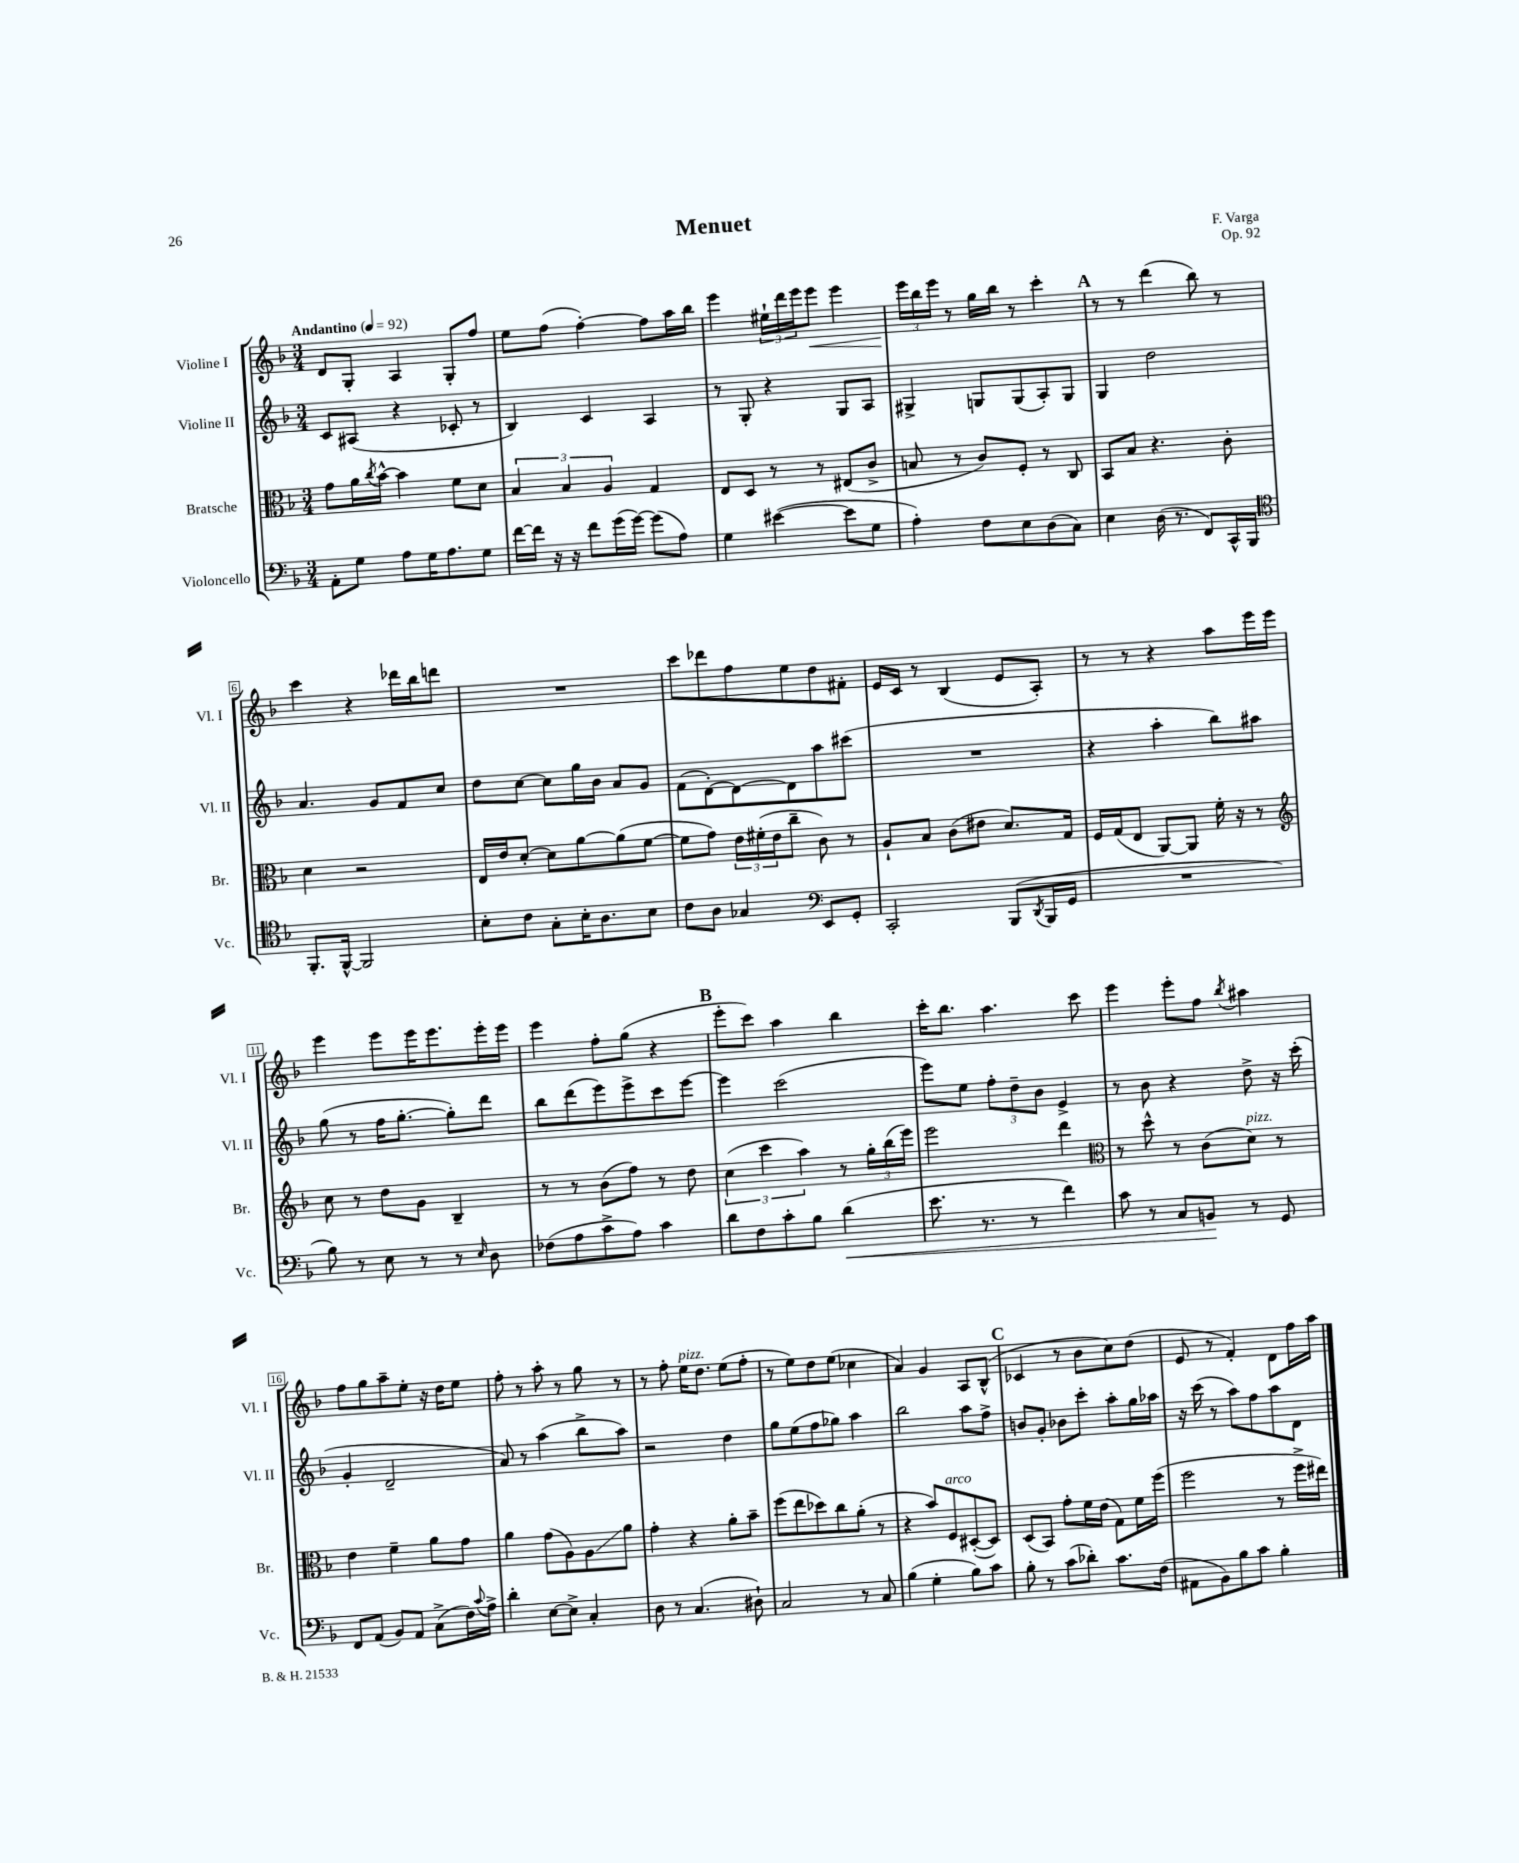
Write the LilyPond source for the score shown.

\header { title = "Menuet" composer = "F. Varga" opus = "Op. 92" }
<<
\new StaffGroup <<
\new Staff = "s0" \with { instrumentName = "Violine I" shortInstrumentName = "Vl. I" } {
    \clef treble \key f \major \numericTimeSignature \time 3/4 \tempo "Andantino" 4 = 92
    d'8 g8-. a4 g8-. f''8 |
    e''8 f''8( f''4~-.) f''8 a''16 bes''16 |
    e'''4 \tuplet 3/2 { eis''16-! d'''16 e'''16 } e'''8\< e'''4 |
    \tuplet 3/2 { e'''16\! bes''16 e'''16 } r8 g''16 bes''16 r8 c'''4-. |
    \mark \markup { \bold "A" } r8 r8 d'''4( bes''8) r8 |
    c'''4 r4 des'''16 bes''16 d'''8 |
    R2. |
    c'''8 des'''8 f''8 e''8 d''8 fis'8-. |
    e'16 c'16 r8 bes4( e'8 a8-.) |
    r8 r8 r4 a''8 e'''16 e'''16 |
    e'''4 e'''8 e'''16 e'''8. e'''16-. e'''16 |
    e'''4 f''8-. g''8( r4 |
    \mark \markup { \bold "B" } e'''8-. c'''8) a''4 bes''4 |
    c'''16-. bes''8. a''4. c'''8 |
    e'''4 e'''8-. f''8 \acciaccatura { bes''8 } ais''4 |
    f''8 g''8 a''8-- e''8-. r16 d''16 e''8 |
    f''8-. r8 a''8-. r8 g''8 r8 |
    r8 f''8-. e''16^\markup { \italic "pizz." } d''8. e''8( f''8-. |
    r8 e''8) d''8 e''8( ces''4 |
    a'4) g'4 a8 bes8-^( |
    \mark \markup { \bold "C" } ces'4 r8 bes'8 c''8) d''8( |
    e'8 r8 f'4-.) d'8 f''16 a''16 \bar "|." |
}
\new Staff = "s1" \with { instrumentName = "Violine II" shortInstrumentName = "Vl. II" } {
    \clef treble \key f \major \numericTimeSignature \time 3/4
    c'8 ais8( r4 ces'8-. r8 |
    bes4) c'4 a4 |
    r8 g8-. r4 g8 a8 |
    gis4-> g8 g8( a8-.) g8 |
    \mark \markup { \bold "A" } g4 d''2 |
    a'4. g'8 f'8 c''8 |
    d''8 c''8~ c''8 g''16 bes'16 a'8 g'8 |
    f'8( d'8~-.) d'8~ d'8 a''8 cis'''8( |
    R2. |
    r4 a''4-. bes''8) ais''8 |
    g''8( r8 f''16 g''8.~-. g''8-.) d'''8 |
    bes''8 d'''8( e'''8) e'''8-> c'''8 e'''8~ |
    \mark \markup { \bold "B" } e'''4 c'''2( |
    e'''8) e''8 \tuplet 3/2 { f''8-. d''8-- bes'8 } e'4-> |
    r8 bes'8 r4 d''8-> r16 c'''16-.( |
    g'4-. d'2-- |
    a'8) r8 a''4( bes''8-> a''8) |
    r2 d''4 |
    g''8 e''8( f''8 ges''8) a''4 |
    bes''2 a''8 f''8-> |
    \mark \markup { \bold "C" } b'8 g'8-. bes'8 c'''8-. a''8-. g''16 aes''16 |
    r16 c'''16( r8 a''8) f''8 a''8 d'8 \bar "|." |
}
\new Staff = "s2" \with { instrumentName = "Bratsche" shortInstrumentName = "Br." } {
    \clef alto \key f \major \numericTimeSignature \time 3/4
    g'8 a'16 \acciaccatura { c''8 } bes'16~-^ bes'4 f'8 d'8 |
    \tuplet 3/2 { bes4 bes4 a4 } g4 |
    e8 d8 r8 r8 eis8( c'8-> |
    b8 r8 c'8) f8-. r8 c8 |
    \mark \markup { \bold "A" } bes,8 bes8 r4. c'8-. |
    d'4 r2 |
    e16 e'16 d'8~-. d'8 a'8~ a'8( f'8~ |
    f'8 g'8) \tuplet 3/2 { e'16 fis'16-.( e'16 } c''8-- c'8) r8 |
    a8-! bes8 c'8( eis'8 d'8.) g16 |
    f16 g16( e8 a,8~) a,8 f'16-. r16 r8 |
    \clef treble c''8 r8 d''8 g'8 bes4-- |
    r8 r8 bes'8( f''8) r8 d''8 |
    \mark \markup { \bold "B" } \tuplet 3/2 { c''4( c'''4 a''4) } r8 \tuplet 3/2 { g''16-. bes''16( e'''16) } |
    e'''2 d'''4 |
    \clef alto r8 d''8-^ r8 c'8( d'8^\markup { \italic "pizz." }) r8 |
    e'4 f'4-- a'8 g'8 |
    a'4 g'8( a8) a8\glissando a'8 |
    g'4-. r4 a'8-. bes'8-- |
    f''8( e''8 des''8) c''8 a'8-.( r8 |
    r4 bes'8) f8^\markup { \italic "arco" } dis8~-.( dis8) |
    \mark \markup { \bold "C" } d8( bes,8) g'8-. f'16 e'16( g8) f'16 f''16( |
    f''2 r8 f''16-> eis''16) \bar "|." |
}
\new Staff = "s3" \with { instrumentName = "Violoncello" shortInstrumentName = "Vc." } {
    \clef bass \key f \major \numericTimeSignature \time 3/4
    a,8-. g8 a8 g16 a8. g8 |
    f'16~ f'16 r16 r16 f'8 g'16( g'16~) g'8( a8) |
    g4 eis'4~( eis'8 g8 |
    a4-.) f8 e8 d8( c8) |
    \mark \markup { \bold "A" } e4 d16( r8. f,8) c,16-^ bes,,16 |
    \clef tenor f,8.-. f,16~-^ f,2 |
    bes8-. c'8 g8-. bes16-. a8. bes8 |
    c'8 a8 ges4 \clef bass e,8 g,8-. |
    c,2-. bes,,8( \acciaccatura { d,8 } bes,,16 g,16 |
    R2. |
    bes8) r8 e8 r8 r8 \grace { e16 } d8 |
    fes8( a8 c'8-> a8) c'4 |
    \mark \markup { \bold "B" } d'8 f8 c'8-. bes8 d'4\<( |
    e'8. r8. r8 f'4) |
    c'8 r8 c8 b,8\! r8 g,8 |
    f,8 a,8( bes,8) a,8 c8->( f16) \appoggiatura { c'8 } a16-> |
    d'4-. e8~ e8-> c4-. |
    d8 r8 c4.( dis8-!) |
    c2 r8 c8 |
    bes4( g4-. bes8) c'8 |
    \mark \markup { \bold "C" } bes8-. r8 c'8( des'8-.) c'8. f16( |
    ais,8 bes,8) bes8 c'8 bes4-. \bar "|." |
}
>>
>>
\layout { \context { \Score \override BarNumber.stencil = #(make-stencil-boxer 0.1 0.3 ly:text-interface::print) } }
